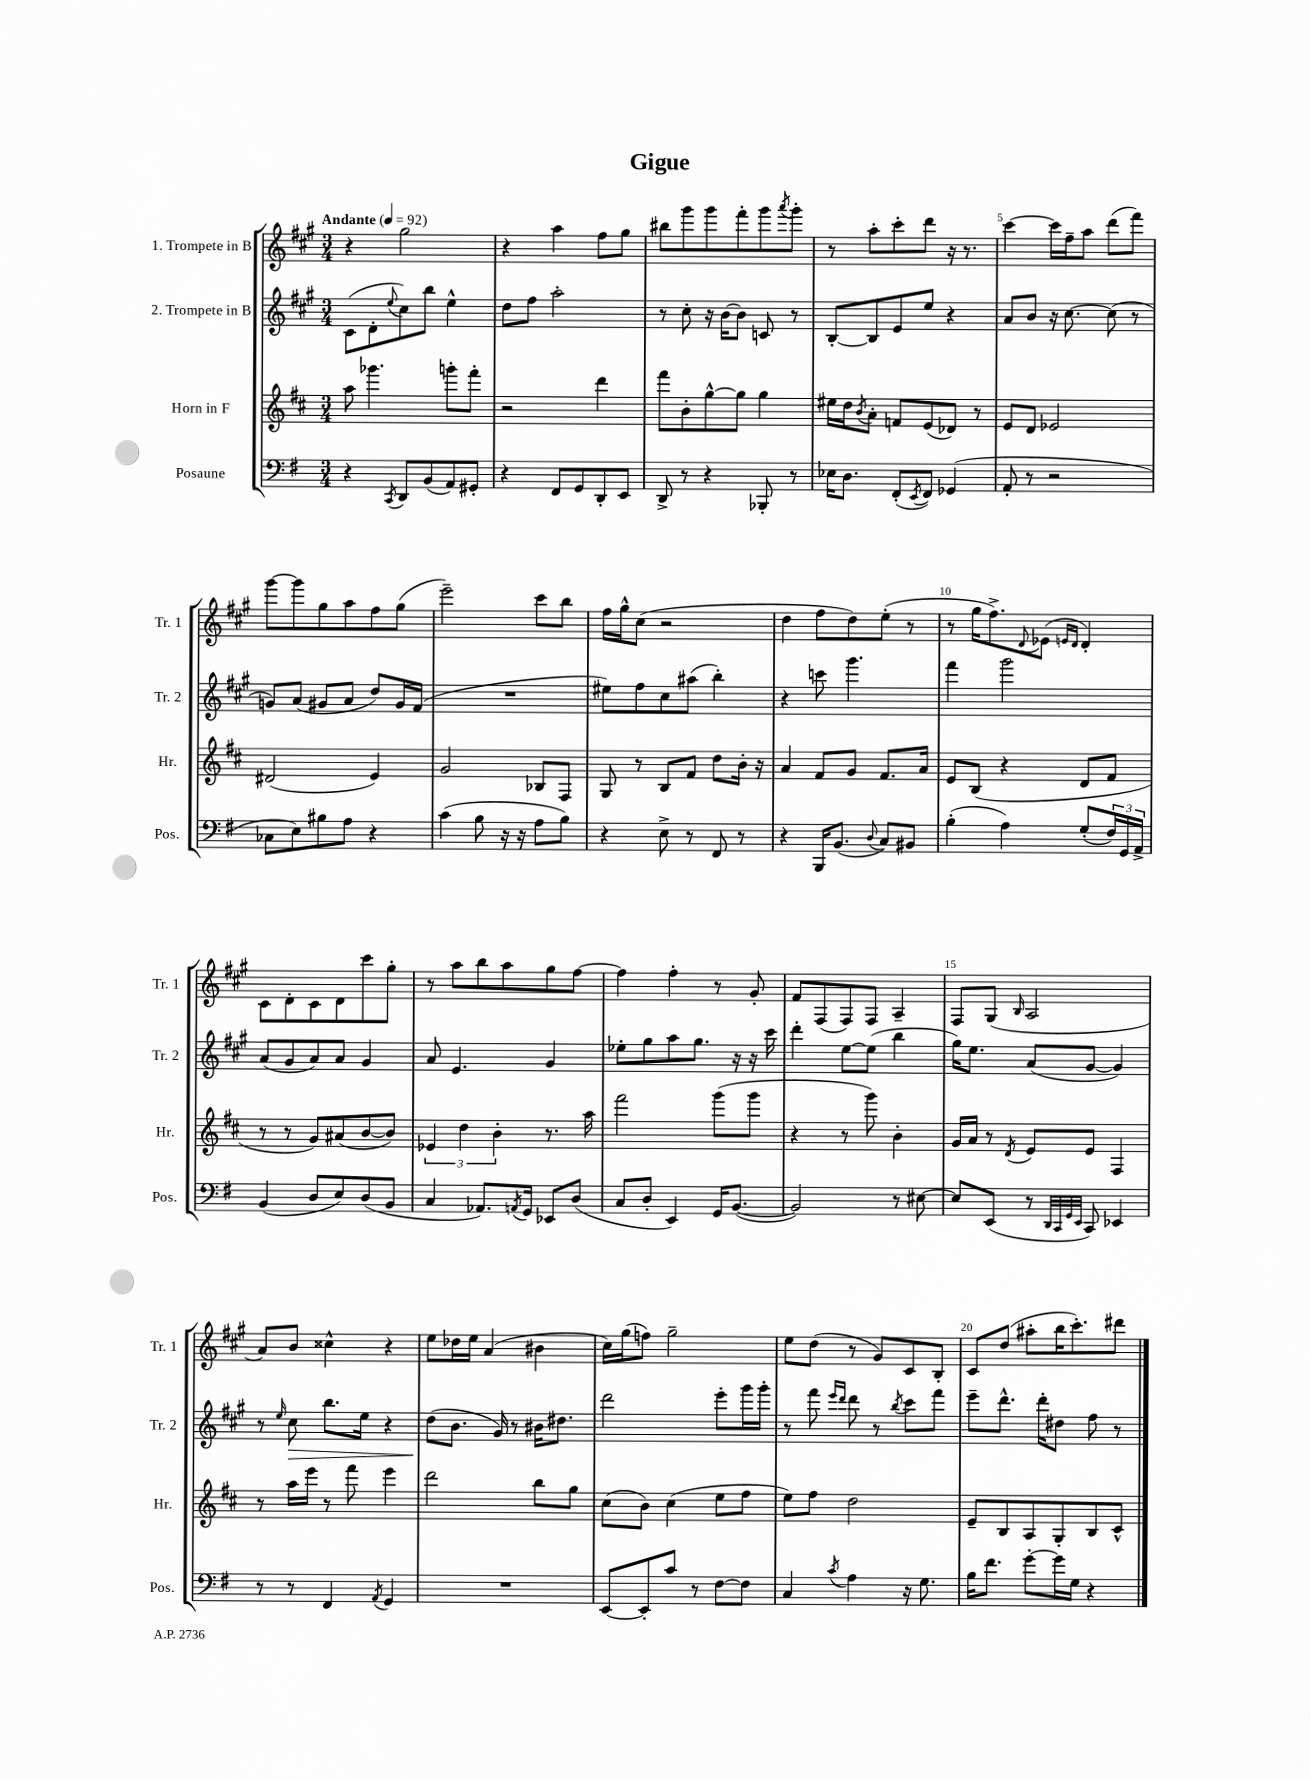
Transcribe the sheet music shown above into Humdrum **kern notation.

**kern	**kern	**kern	**dynam	**kern
*part4	*part3	*part2	*part2	*part1
*staff4	*staff3	*staff2	*staff2	*staff1
*I"Posaune	*I"Horn in F	*I"2. Trompete in B	*	*I"1. Trompete in B
*I'Pos.	*I'Hr.	*I'Tr. 2	*	*I'Tr. 1
*clefF4	*clefG2	*clefG2	*	*clefG2
*k[f#]	*k[f#c#]	*k[f#c#g#]	*	*k[f#c#g#]
*M3/4	*M3/4	*M3/4	*	*M3/4
*MM92	*MM92	*MM92	*	*MM92
=1	=1	=1	=1	=1
!	!	!	!	!LO:TX:a:B:t=Andante
4r	8aa\	(8c#\L	.	4r
.	4.ggg-X\	8d'\	.	.
8qCC/	.	8qqee/	.	.
8DD/L	.	8cc#\)	.	2gg#\
(8BB/	.	8bb\J	.	.
8AA/)	8gggn'\L	4ee^^\	.	.
8GG#X'/J	8fff#'\J	.	.	.
=2	=2	=2	=2	=2
4r	2r	8dd\L	.	4r
.	.	8ff#\J	.	.
8FF#/L	.	2aa'\	.	4aa\
8GG/	.	.	.	.
8DD'/	4ddd\	.	.	8ff#\L
8EE/J	.	.	.	8gg#\J
=3	=3	=3	=3	=3
8DD^/	8fff#\L	8r	.	8bb#X\L
8r	8b'\	8cc#'\	.	8ggg#\
4r	[8gg^^\	16r	.	8ggg#\
.	.	[16b\KL	.	.
.	8gg\J]	8b\J]	.	8fff#'\
8BBB-X'/	4gg\	8cn/	.	8ggg#\
.	.	.	.	8qaaa/
8r	.	8r	.	8ggg#'\J
=4	=4	=4	=4	=4
16E-X\KL	16ee#X\LL	[8B'/L	.	8r
8.D\J	16dd\J	.	.	.
.	8qb/	.	.	.
.	8a'\J	8B/]	.	8aa'\L
(8FF#'/L	8fn/L	8e/	.	8ccc#'\
8qEE/	.	.	.	.
8FF#/J)	(8e/	8ee/J	.	8ddd\J
(4GG-X/	8d-X/J)	4r	.	16r
.	.	.	.	8.r
.	8r	.	.	.
=5	=5	=5	=5	=5
8AA'/	8e/L	8a/L	.	[4ccc#\
8r	8d/J	8b/J	.	.
2r	2e-X/	16r	.	16ccc#\LL]
.	.	[8.cc#\	.	16ff#~\J
.	.	.	.	8aa\J
.	.	(8cc#\]	.	(8ddd\L
.	.	8r	.	8fff#\J)
!!LO:LB:g=z
=6	=6	=6	=6	=6
8C-X\L	(2d#X/	8gn/L)	.	[8ggg#\L
8E\)	.	(8a/J	.	8ggg#\]
8B#X\	.	8g#X/L	.	8gg#\
8A\J	.	8a/J	.	8aa\
4r	4e/)	8dd/L)	.	8ff#\
.	.	16g#/L	.	(8gg#\J
.	.	(16f#/JJ	.	.
=7	=7	=7	=7	=7
(4c\	2g/	2.r	.	2eee~\)
8B\	.	.	.	.
16r	.	.	.	.
16r	.	.	.	.
8A\L	8B-X/L	.	.	8ccc#\L
8B\J)	8F#/J	.	.	8bb\J
=8	=8	=8	=8	=8
4r	8G/	8ee#X\L)	.	16ff#\LL
.	.	.	.	16gg#^^\J
.	8r	8ff#\	.	(8cc#\J
8E^\	8B/L	8cc#\	.	2r
8r	8f#/J	(8aa#X\J	.	.
8FF#/	8dd\L	4bb'\)	.	.
8r	16b'\Jk	.	.	.
.	16r	.	.	.
=9	=9	=9	=9	=9
4r	4a/	4r	.	4dd\
16BBB/KL	8f#/L	8cccn\	.	8ff#\L
(8.BB/J	.	.	.	.
.	8g/J	4.ggg#\	.	8dd\)
8qqD/	.	.	.	.
8C/L)	8.f#/L	.	.	(8ee'\J
8BB#X/J	.	.	.	8r
.	16a/Jk	.	.	.
=10	=10	=10	=10	=10
(4B'\	8e/L	4fff#\	.	8r
.	(8B/J	.	.	16gg#\KL
.	.	.	.	8.ff#^\)
4A\)	4r	2ggg#\	.	.
.	.	.	.	8qqd/
.	.	.	.	(8e-X\J
.	.	.	.	16qqen/LL
.	.	.	.	16qqd/JJ
(8G'/L	8d/L	.	.	4d'/)
24F#/L)	8f#/J	.	.	.
24GG/	.	.	.	.
24AA^/JJ	.	.	.	.
!!LO:LB:g=z
=11	=11	=11	=11	=11
(4BB/	8r	(8a/L	.	8c#\L
.	8r	8g#/	.	8d'\
8D/L	8g/L)	8a/)	.	8c#\
8E/)	(8a#X/	8a/J	.	8d\
(8D/	[8b/	4g#/	.	8ccc#\
8BB/J	8b/J])	.	.	8gg#'\J
=12	=12	=12	=12	=12
4C/	6e-X/	8a/	.	8r
.	.	4.e/	.	8aa\L
.	6dd\	.	.	.
8.AA-X/L)	.	.	.	8bb\
.	6b'\	.	.	.
.	.	.	.	8aa\
8qAAn/	.	.	.	.
16GG/Jk	.	.	.	.
8EE-X/L	8.r	4g#/	.	8gg#\
(8D/J	.	.	.	[8ff#\J
.	16aa\	.	.	.
=13	=13	=13	=13	=13
8C/L	2fff#\	8ee-X'\L	.	4ff#\]
8D'/J	.	8gg#\	.	.
4EE/)	.	8aa\	.	4ff#'\
.	.	8.gg#\J	.	.
16GG/KL	(8ggg\L	.	.	8r
([8.BB/J	.	16r	.	.
.	8ggg\J	16r	.	8g#'/
.	.	16ccc#\	.	.
=14	=14	=14	=14	=14
2BB/])	4r	4ddd'\	.	8f#/L
.	.	.	.	(8F#/
.	8r	[8ee\L	.	8F#/)
.	8ggg\)	(8ee\J]	.	8F#/J
8r	4b'\	4bb\	.	4A~/
[8E#X\	.	.	.	.
=15	=15	=15	=15	=15
8E#/L]	16g/LL	16gg#\KL)	.	8F#/L
.	16a/JJ	8.ee\J	.	.
(8EE/J	8r	.	.	(8G#/J
.	8qd/	.	.	16qqB/
8r	8e/L	(8a/L	.	2A/
32qqDD/LLL	.	.	.	.
32qqCC/	.	.	.	.
32qqGG/	.	.	.	.
32qqEE/JJJ	.	.	.	.
8CC/)	8e/J	[8g#/J	.	.
4EE-X/	4F#/	4g#/])	.	.
!!LO:LB:g=z
=16	=16	=16	=16	=16
8r	8r	8r	.	8a/L)
.	.	16qqee/	.	.
!	!	!	!LO:HP:b	!
8r	16aa\LL	8cc#\	>	8b/J
.	16eee\JJ	.	.	.
4FF#/	8r	8.bb\L	.	4cc##X^^\
.	8fff#\	.	.	.
.	.	16ee\Jk	.	.
8qAA/	.	.	.	.
4GG/	4eee\	4r	.	4r
=17	=17	=17	=17	=17
2.r	2ddd\	(8dd\L	.	8ee\L
.	.	8.b\J	]	16dd-X\L
.	.	.	.	16ee\JJ
.	.	.	.	(4a/
.	.	16g#/)	.	.
.	.	8r	.	.
.	8bb\L	16b#X\KL	.	4b#X\
.	.	8.dd#X\J	.	.
.	8gg\J	.	.	.
=18	=18	=18	=18	=18
[8EE/L	(8cc#\L	2ddd\	.	16cc#\LL)
.	.	.	.	(16gg#\J
8EE'/]	8b\J)	.	.	8ffn\J)
8c/J	(4cc#\	.	.	2gg#~\
8r	.	.	.	.
[8F#\L	8ee\L	8eee'\L	.	.
8F#\J]	8ff#\J	16ggg#\L	.	.
.	.	16ggg#'\JJ	.	.
=19	=19	=19	=19	=19
4C/	8ee\L)	8r	.	8ee\L
.	8ff#\J	8fff#\	.	(8dd\J
.	.	16qqeee/LL	.	.
8qc/	.	16qqddd/JJ	.	.
4A\	2dd\	8ddd\	.	8r
.	.	8r	.	8g#/L)
.	.	8qbb/	.	.
16r	.	8ccc#\L	.	8c#/
8.G\	.	.	.	.
.	.	8fff#\J	.	8B'/J
=20	=20	=20	=20	=20
16B\KL	8e~/L	8eee~\L	.	8c#/L
8.f#\J	.	.	.	.
.	8B/	8.ddd^^\J	.	(8dd/J
[8g'\L	8A/	.	.	8aa#X'\L
.	.	16ddd'\KL	.	.
16g\L]	8G'/	8dd#X\J	.	16bb\K
16G\JJ	.	.	.	8.ccc#'\)
4r	8B/	8ff#\	.	.
.	8c#^^/J	8r	.	8ddd#X\J
==	==	==	==	==
*-	*-	*-	*-	*-
